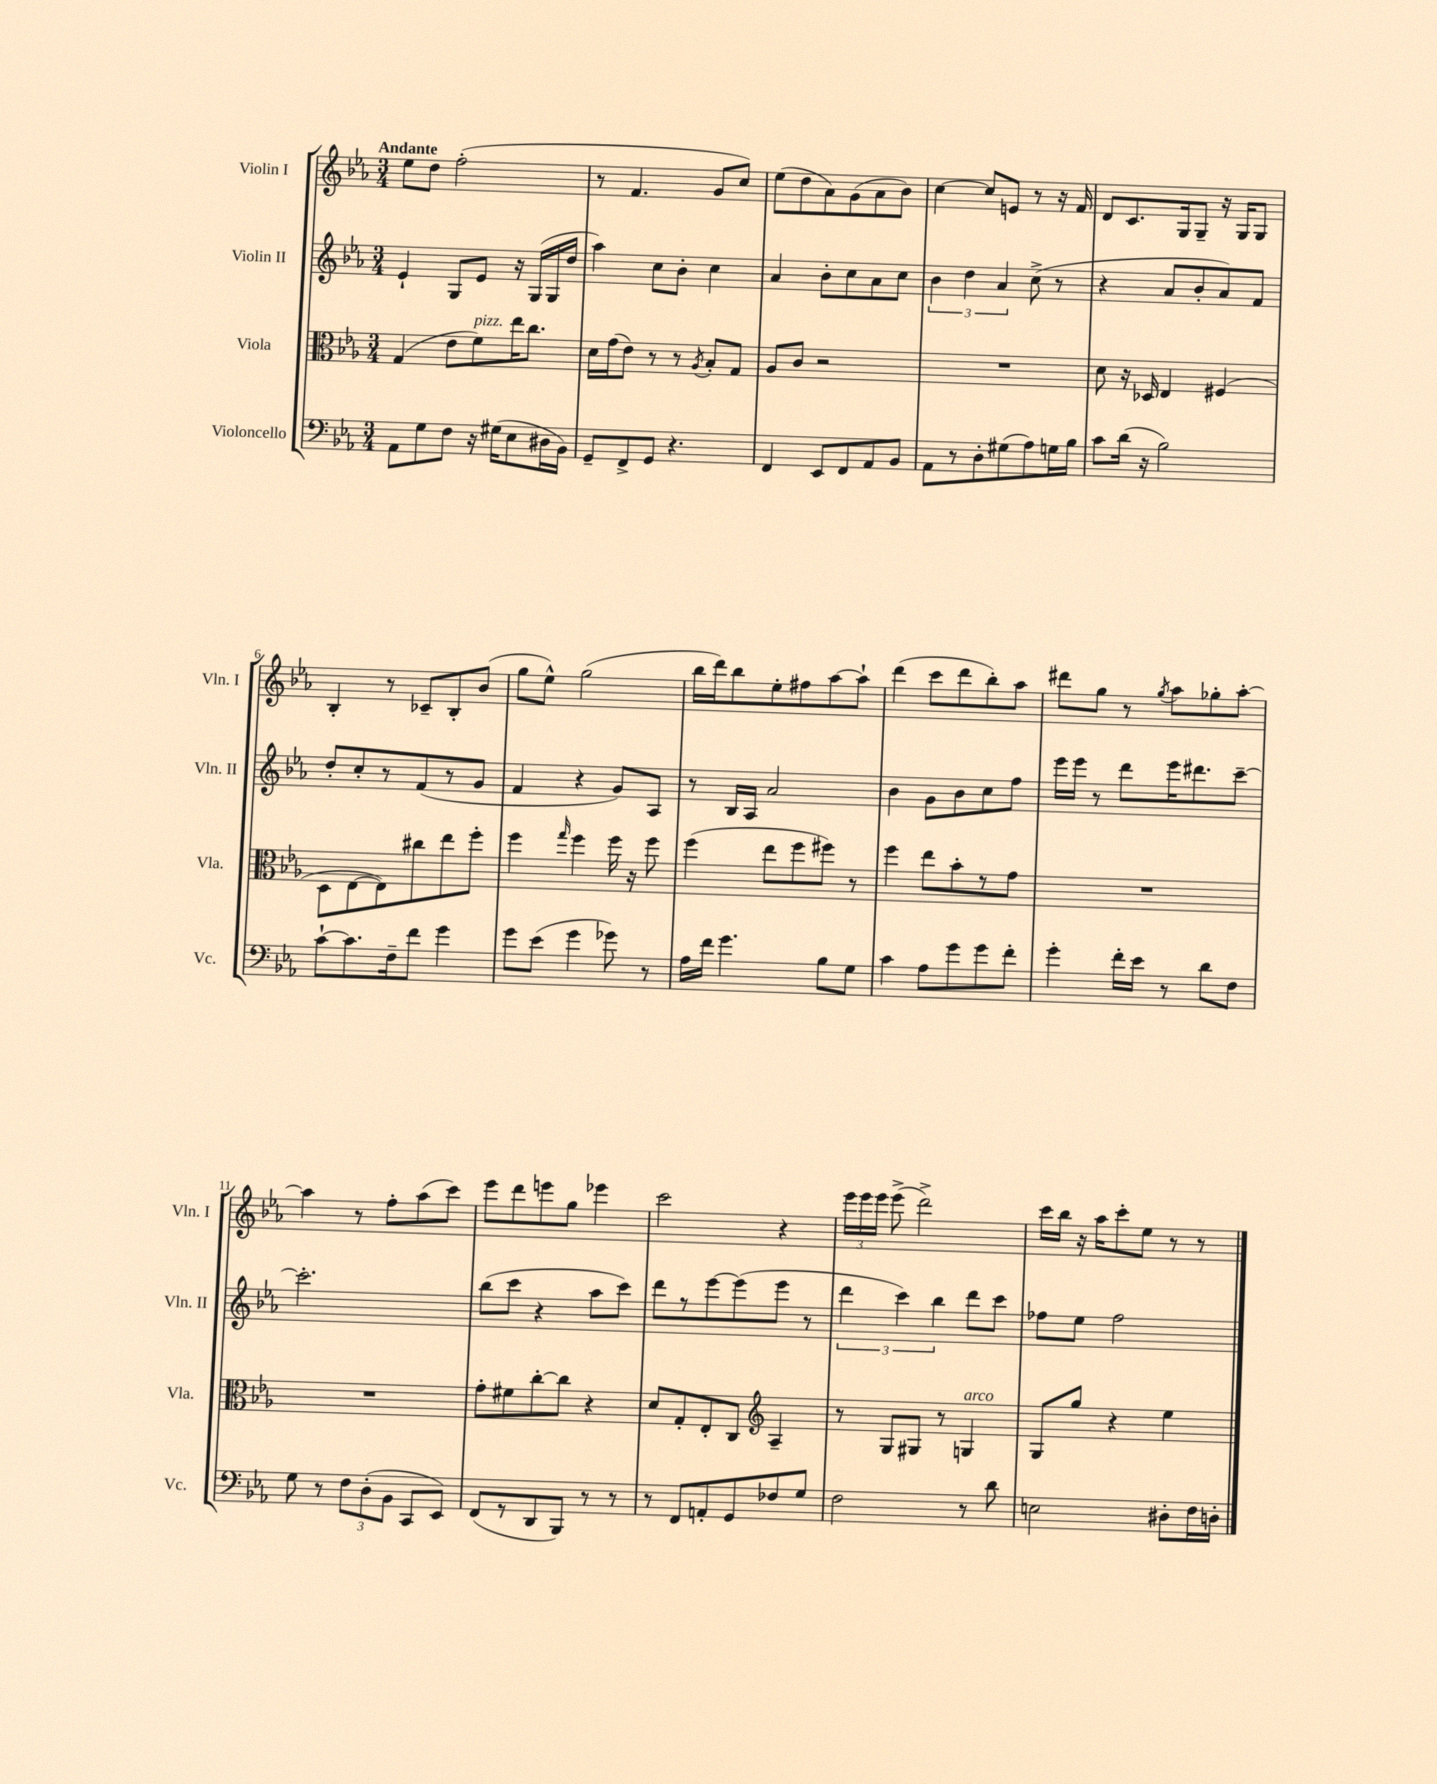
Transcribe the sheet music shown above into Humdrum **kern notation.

**kern	**kern	**kern	**kern
*part4	*part3	*part2	*part1
*staff4	*staff3	*staff2	*staff1
*I"Violoncello	*I"Viola	*I"Violin II	*I"Violin I
*I'Vc.	*I'Vla.	*I'Vln. II	*I'Vln. I
*clefF4	*clefC3	*clefG2	*clefG2
*k[b-e-a-]	*k[b-e-a-]	*k[b-e-a-]	*k[b-e-a-]
*M3/4	*M3/4	*M3/4	*M3/4
=1	=1	=1	=1
!	!	!	!LO:TX:a:B:t=Andante
8AA-\L	(4G/	4e-`/	8ee-\L
8G\	.	.	8dd\J
8F\J	8e-\L	8G/L	(2ff'\
!	!LO:TX:a:i:t=pizz.	!	!
16r	8f\)	8e-/J	.
(16G#X\KL	.	.	.
8E-\	16ee-\K	16r	.
.	8.cc\J	(16G/LL	.
16D#X\L	.	16G/	.
16BB-\JJ)	.	16dd/JJ	.
=2	=2	=2	=2
8GG~/L	16d\LL	4aa-\)	8r
.	(16g\J	.	.
8FF^/	8e-\J)	.	4.f/
8GG/J	8r	8cc\L	.
4.r	8r	8b-'\J	.
.	8qA-/	.	.
.	8B-'/L	4cc\	8g/L
.	8G/J	.	8cc/J)
=3	=3	=3	=3
4FF/	8A-/L	4a-/	(8ee-\L
.	8c/J	.	8dd\
8EE-/L	2r	8b-'\L	8a-\)
8FF/	.	8cc\	(8g\
8AA-/	.	8a-\	8a-\
8BB-/J	.	8cc\J	8b-\J)
=4	=4	=4	=4
8AA-\L	2.r	6b-\	[4cc\
8r	.	.	.
.	.	6dd\	.
8D'\	.	.	8cc/L]
.	.	6a-/	.
(8G#X\	.	.	8en/J
8A-\)	.	(8cc^\	8r
16Gn\L	.	8r	16r
16B-\JJ	.	.	16f/
=5	=5	=5	=5
8c\L	8d\	4r	8d/L
(16d\Jk	16r	.	8.c/
16r	16D-X/	.	.
2B-\)	4E-/	8a-/L	.
.	.	.	16G/k
.	.	8b-'/	8G~/J
.	(4F#X/	8a-/)	16r
.	.	.	16G/KL
.	.	8f/J	8G/J
!!LO:LB:g=z
=6	=6	=6	=6
[8c`\L	8D\L	8dd'/L	4B-'/
8.c\]	[8E-\	8cc'/	.
.	8E-\])	8r	8r
16F~\k	.	.	.
8f\J	8cc#X\	(8f/	8c-X~/L
4g\	8ee-\	8r	8B-'/
.	8ff'\J	8g/J	(8b-/J
=7	=7	=7	=7
8g\L	4ff\	4f/	8gg\L
(8e-\J	.	.	8ee-^^\J)
.	16qqgg/	.	.
4g\	4ff\	4r	(2gg\
8g-X\)	16ff\	8g/L)	.
.	16r	.	.
8r	8ff\	8A-/J	.
=8	=8	=8	=8
16A-\LL	(4ff\	8r	16bb-\LL
16f\JJ	.	.	16ddd\J)
4.g\	.	16B-/LL	8bb-\
.	.	16A-/JJ	.
.	8ee-\L	2a-/	8ee-'\
.	8ff\	.	8ff#X\
8B-\L	8ff#X\J)	.	[8aa-\
8G\J	8r	.	8aa-`\J]
=9	=9	=9	=9
4c\	4ff\	4b-\	(4ddd\
8A-\L	8ee-\L	8g\L	8ccc\L
8g\	8b-'\	8b-\	8ddd\
8g\	8r	8cc\	8bb-'\)
8f'\J	8g\J	8ff\J	8aa-\J
=10	=10	=10	=10
4g'\	2.r	16eee-\LL	8ddd#X\L
.	.	16eee-\JJ	.
.	.	8r	8gg\J
16f'\LL	.	8ddd\L	8r
16e-\JJ	.	.	.
.	.	.	8qgg/
8r	.	16eee-\K	8aa-\L
.	.	8.ddd#X\	.
8d\L	.	.	8gg-X'\
8F\J	.	[8ccc~\J	[8aa-'\J
!!LO:LB:g=z
=11	=11	=11	=11
8G\	2.r	2.ccc'\]	4aa-\]
8r	.	.	.
12F\L	.	.	8r
(12D'\	.	.	.
.	.	.	8ff'\L
12BB-\J	.	.	.
8CC/L	.	.	(8aa-\
8EE-/J)	.	.	8ccc\J)
=12	=12	=12	=12
(8FF/L	8g'\L	(8bb-\L	8eee-\L
8r	8f#X\	8ccc\J	8ddd\
8DD/	[8cc'\	4r	8eeen\
8BBB-/J)	8cc\J]	.	8gg\J
8r	4r	8aa-\L	4eee-X\
8r	.	8ccc\J)	.
=13	=13	=13	=13
8r	8d/L	8ddd\L	2ccc\
8FF/L	8G'/	8r	.
8AAn'/	8E-'/	[8eee-\	.
8GG/	8C/J	(8eee-\]	.
*	*clefG2	*	*
8F-X/	4A-~/	8eee-\J	4r
8G/J	.	8r	.
=14	=14	=14	=14
2F\	8r	6ddd\	24eee-\LL
.	.	.	24eee-\
.	.	.	24eee-\JJ
.	8G/L	.	(8eee-^\
.	.	6ccc\)	.
.	8G#X/J	.	2ddd^\)
.	.	6bb-\	.
.	8r	.	.
!	!LO:TX:a:i:t=arco	!	!
8r	4Gn/	8ddd\L	.
8d\	.	8ccc\J	.
=15	=15	=15	=15
2En\	8G/L	8ff-X\L	16ccc\LL
.	.	.	16bb-\JJ
.	8gg/J	8ee-\J	16r
.	.	.	16aa-\KL
.	4r	2ff-\	8ccc'\
.	.	.	8ee-\J
8D#X'\L	4ee-\	.	8r
16F\L	.	.	8r
16Dn'\JJ	.	.	.
==	==	==	==
*-	*-	*-	*-
